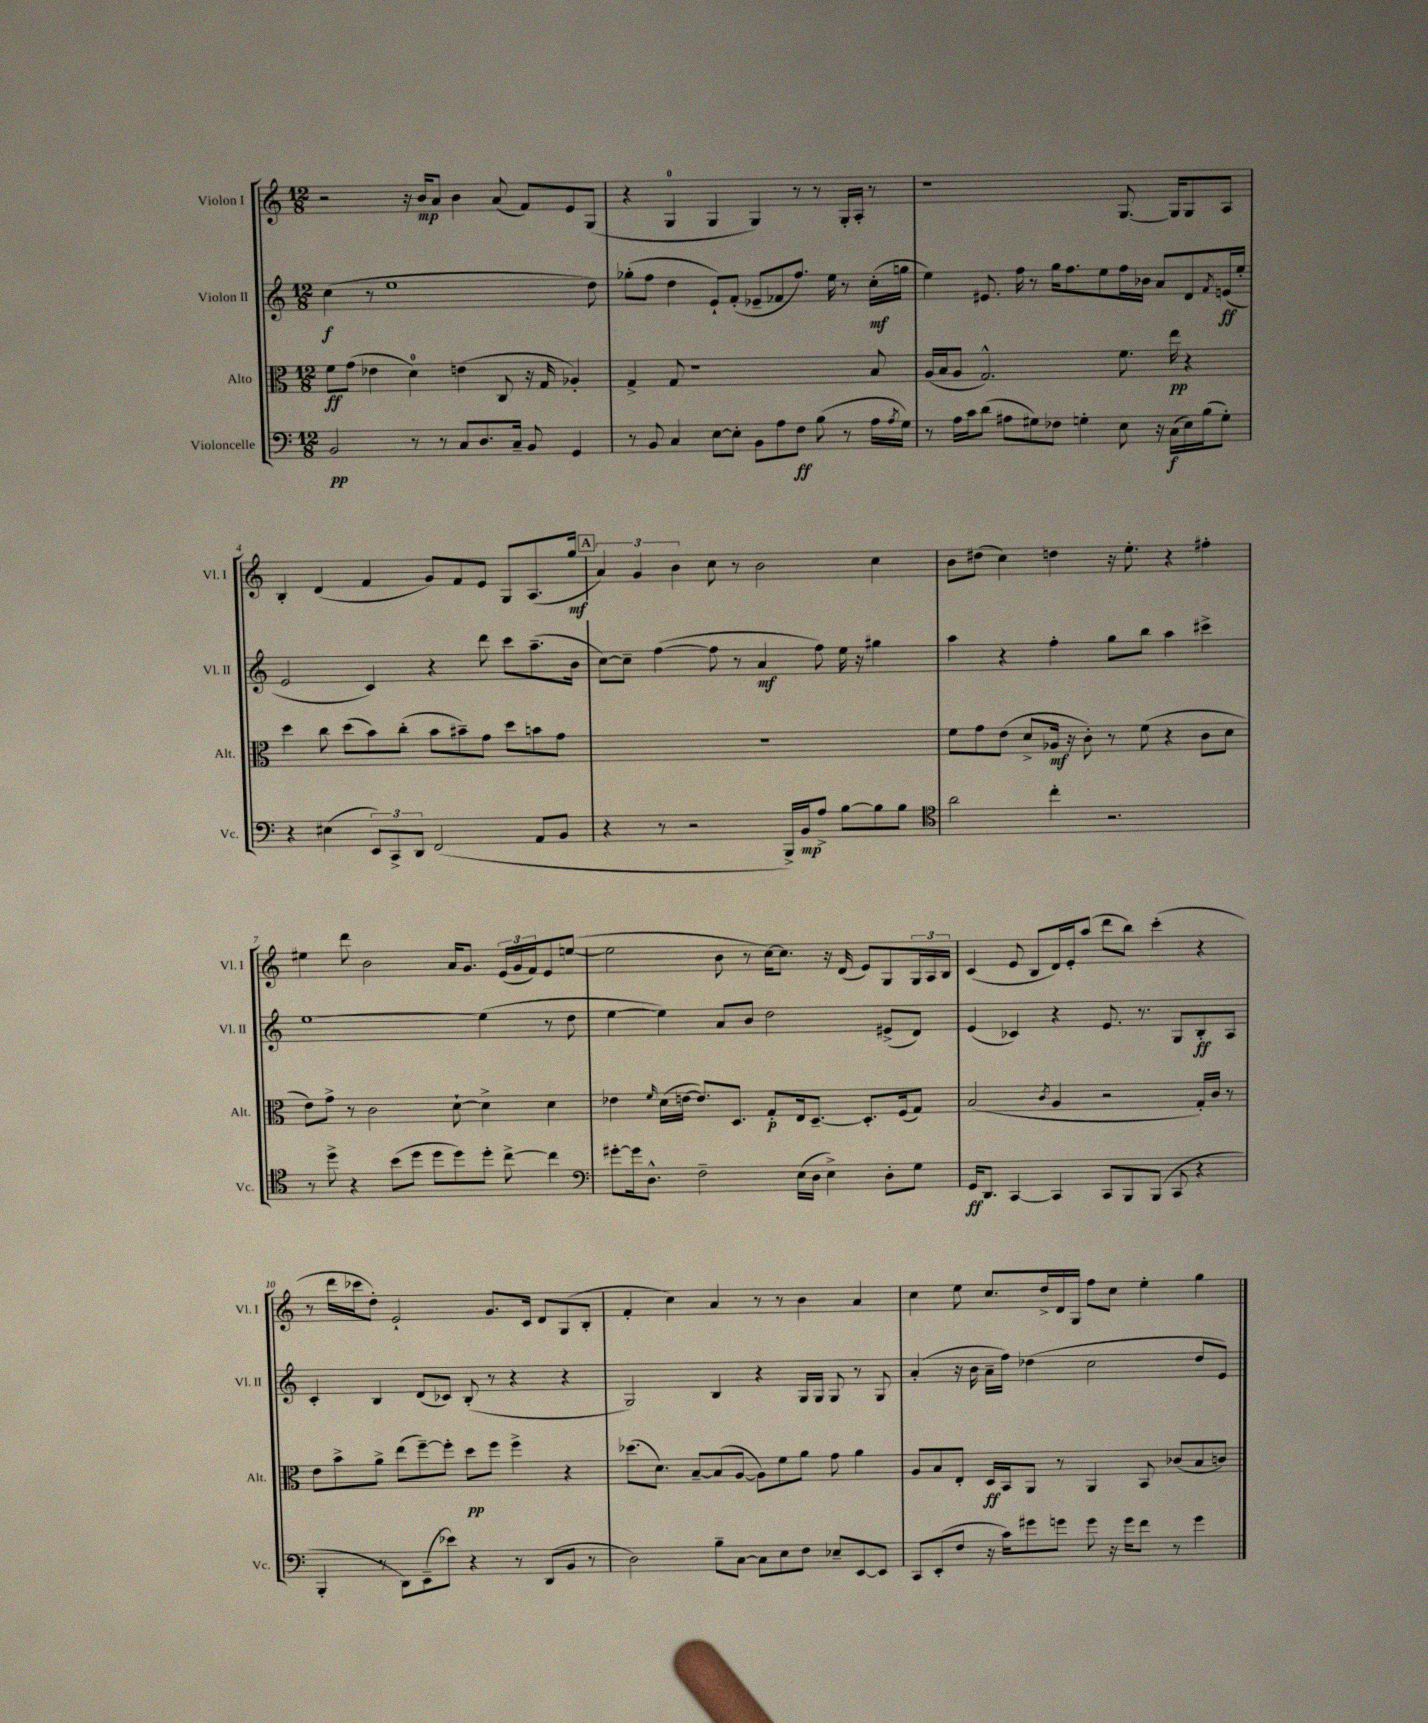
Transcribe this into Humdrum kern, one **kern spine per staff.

**kern	**dynam	**kern	**dynam	**kern	**dynam	**kern	**dynam
*part4	*part4	*part3	*part3	*part2	*part2	*part1	*part1
*staff4	*staff4	*staff3	*staff3	*staff2	*staff2	*staff1	*staff1
*I"Violoncelle	*	*I"Alto	*	*I"Violon II	*	*I"Violon I	*
*I'Vc.	*	*I'Alt.	*	*I'Vl. II	*	*I'Vl. I	*
*clefF4	*	*clefC3	*	*clefG2	*	*clefG2	*
*k[]	*	*k[]	*	*k[]	*	*k[]	*
*M12/8	*	*M12/8	*	*M12/8	*	*M12/8	*
=1	=1	=1	=1	=1	=1	=1	=1
2BB/	pp	8f\L	ff	(4cc\	f	2r	.
.	.	(8g\J	.	.	.	.	.
.	.	4e-X\	.	8r	.	.	.
.	.	.	.	1ee	.	.	.
8r	.	4d\)	.	.	.	16r	.
.	.	.	.	.	.	16b/KL	mp
8r	.	.	.	.	.	8a/J	.
8C/L	.	(4en\	.	.	.	4b\	.
8.D/	.	.	.	.	.	.	.
.	.	8C/	.	.	.	(8a/	.
16C~/Jk	.	.	.	.	.	.	.
8BB/	.	16r	.	.	.	8f/L)	.
.	.	16G/	.	.	.	.	.
4GG/	.	4A-X'/)	.	.	.	8e/	.
.	.	.	.	8dd\)	.	(8G/J	.
=2	=2	=2	=2	=2	=2	=2	=2
8r	.	4G^/	.	(8gg-X'\L	.	4r	.
8BB/	.	.	.	8ff\J	.	.	.
4C/	.	8G/	.	4dd\	.	4G/	.
.	.	1r	.	.	.	.	.
[8E\L	.	.	.	8e`/L)	.	4G/	.
8E'\J]	.	.	.	(8f'/J	.	.	.
8BB\L	.	.	.	8e-X~/L	.	4G/)	.
8A\	.	.	.	8f-X/	.	.	.
8F\J	ff	.	.	8.ff/J)	.	8r	.
(8B\	.	.	.	.	.	8r	.
.	.	.	.	16ee\	.	.	.
8r	.	.	.	8r	.	16G'/LL	.
.	.	.	.	.	.	16A'/JJ	.
16A\LL	.	8B/	.	(16cc'\LL	mf	8r	.
8qA/	.	.	.	.	.	.	.
16G\JJ)	.	.	.	16ggn\JJ	.	.	.
=3	=3	=3	=3	=3	=3	=3	=3
8r	.	(16A/LL	.	4ee\)	.	1r	.
.	.	16B/J	.	.	.	.	.
16A\LL	.	8A/J	.	.	.	.	.
16c\J	.	.	.	.	.	.	.
(8d\J	.	2.G^^/)	.	8.e#X/	.	.	.
8A#X\L	.	.	.	.	.	.	.
.	.	.	.	16ff\	.	.	.
8G#X\)	.	.	.	8r	.	.	.
8F-X\J	.	.	.	16gg\KL	.	.	.
.	.	.	.	8.ff\	.	.	.
4Gn'\	.	.	.	.	.	.	.
.	.	.	.	8ee\	.	.	.
8E\	.	8.f\	.	16ff\L	.	[8.G/	.
.	.	.	.	16b-X\JJ	.	.	.
16r	.	.	.	8a/L	.	.	.
(16C\LL	f	16ee\	pp	.	.	16G/KL]	.
16E\)	.	4r	.	8d/	.	8G/	.
(16B\J	.	.	.	.	.	.	.
.	.	.	.	8qf/	.	.	.
8G'\J)	.	.	.	(16en/L	ff	8A/J	.
.	.	.	.	16ee'/JJ	.	.	.
!!LO:LB:g=z
=4	=4	=4	=4	=4	=4	=4	=4
4r	.	4dd\	.	2e/	.	4B'/	.
(4E#X\	.	8cc\	.	.	.	(4d/	.
.	.	(8dd\L	.	.	.	.	.
12EE/L)	.	8b\)	.	4c/)	.	4f/	.
12CC^/	.	.	.	.	.	.	.
.	.	(8cc'\J	.	.	.	.	.
12DD/J	.	.	.	.	.	.	.
(2FF/	.	8b\L	.	4r	.	8g/L)	.
.	.	8b#X~\)	.	.	.	8f/	.
.	.	8g\J	.	8ddd\	.	8e/J	.
.	.	8dd\L	.	8ccc\L	.	8G/L	.
8AA/L	.	8bn\	.	(8.aa~\	.	(8.A/	.
8BB/J	.	8g\J	.	.	.	.	.
.	.	.	.	16b\Jk	.	16gg/Jk	mf
!!LO:REH:place=s1:t=A
=5	=5	=5	=5	=5	=5	=5	=5
4r	.	1.r	.	[8cc\L)	.	6a/)	.
.	.	.	.	8cc~\J]	.	.	.
.	.	.	.	.	.	6g/	.
8r	.	.	.	([4ff\	.	.	.
.	.	.	.	.	.	6b\	.
2r	.	.	.	.	.	.	.
.	.	.	.	8ff\]	.	8cc\	.
.	.	.	.	8r	.	8r	.
.	.	.	.	4a/	mf	2b\	.
16BBB^/LL)	.	.	.	.	.	.	.
16BB/J	mp	.	.	.	.	.	.
8A^/J	.	.	.	8ff\)	.	.	.
[8B\L	.	.	.	16ee\	.	.	.
.	.	.	.	16r	.	.	.
8B\]	.	.	.	4gg#X\	.	4cc\	.
8B\J	.	.	.	.	.	.	.
=6	=6	=6	=6	=6	=6	=6	=6
*clefC4	*	*	*	*	*	*	*
2a\	.	8f\L	.	4aa\	.	8b\L	.
.	.	8g\	.	.	.	(8dd#X\J	.
.	.	(8e\J	.	4r	.	4cc\)	.
.	.	8d^/L	.	.	.	.	.
4cc'\	.	16A-X/Jk	mf	4ff'\	.	4ddn\	.
.	.	16r	.	.	.	.	.
.	.	8c'\)	.	.	.	.	.
2.r	.	8r	.	8gg\L	.	16r	.
.	.	.	.	.	.	8.ee'\	.
.	.	(8f\	.	8bb\J	.	.	.
.	.	4r	.	4aa\	.	4r	.
.	.	8c\L	.	4ccc#X^\	.	4ff#X'\	.
.	.	8d\J	.	.	.	.	.
!!LO:LB:g=z
=7	=7	=7	=7	=7	=7	=7	=7
8r	.	8e\L)	.	[1ee	.	4ee#X\	.
8dd^\	.	8g^\J	.	.	.	.	.
4r	.	8r	.	.	.	8ddd\	.
.	.	2c\	.	.	.	2b\	.
(8b\L	.	.	.	.	.	.	.
8dd\J	.	.	.	.	.	.	.
8dd\L	.	.	.	.	.	.	.
8dd\)	.	[8d`\	.	.	.	16a/KL	.
.	.	.	.	.	.	8.g/J	.
8dd'\J	.	4d^\]	.	(4ee\]	.	.	.
[8cc^\	.	.	.	.	.	(24e/LL	.
.	.	.	.	.	.	24g/	.
.	.	.	.	.	.	24f/J)	.
4cc\]	.	4d\	.	8r	.	8e/	.
.	.	.	.	8dd\	.	([8een/J	.
=8	=8	=8	=8	=8	=8	=8	=8
*clefF4	*	*	*	*	*	*	*
[8g#X'\L	.	4e-X\	.	[4ee\	.	2ee\]	.
16g#\k]	.	.	.	.	.	.	.
8.D^^\J	.	.	.	.	.	.	.
.	.	16qqf/	.	.	.	.	.
.	.	(16d\LL	.	4ee\])	.	.	.
.	.	[16en\JJ	.	.	.	.	.
2F~\	.	8.e/L])	.	.	.	.	.
.	.	.	.	8a/L	.	8b\	.
.	.	8.D/J	.	.	.	.	.
.	.	.	.	8b/J	.	8r	.
.	.	8G'/L	p	2dd\	.	[16cc\KL)	.
.	.	.	.	.	.	8.cc\J]	.
(16E\LL	.	16E/k	.	.	.	.	.
16D\JJ	.	[8.D~/J	.	.	.	.	.
4E^\)	.	.	.	.	.	16r	.
.	.	.	.	.	.	(16d/	.
.	.	8.D'/L]	.	.	.	8e/L)	.
8D'\L	.	.	.	(8e#X^/L	.	8G/	.
.	.	(16F/k	.	.	.	.	.
8G\J	.	8G/J)	.	8d/J)	.	24G/L	.
.	.	.	.	.	.	24A/	.
.	.	.	.	.	.	24B/JJ	.
=9	=9	=9	=9	=9	=9	=9	=9
16GG/KL	ff	(2B/	.	(4e/	.	(4c/	.
8.DD/J	.	.	.	.	.	.	.
[4CC/	.	.	.	4c-X/)	.	8e/	.
.	.	.	.	.	.	8B/L	.
.	.	8qc/	.	.	.	.	.
4CC/]	.	4A/	.	4r	.	16d/L)	.
.	.	.	.	.	.	16e'/J	.
.	.	.	.	.	.	(8aa/J	.
8CC/L	.	2r	.	8.e/	.	8ddd\L	.
8BBB/	.	.	.	.	.	8bb\J)	.
.	.	.	.	8.r	.	.	.
(8BBB/J	.	.	.	.	.	(4ccc'\	.
8CC/	.	.	.	8G/L	.	.	.
4r	.	16G'/LL)	.	8B'/	ff	4r	.
.	.	16c/JJ	.	.	.	.	.
.	.	8r	.	8A/J	.	.	.
!!LO:LB:g=z
=10	=10	=10	=10	=10	=10	=10	=10
4BBB'/	.	8e\L	.	4c'/	.	8r	.
.	.	8b^\	.	.	.	16ddd\LL	.
.	.	.	.	.	.	16ccc-X\J	.
8r	.	8a^\J	.	4B/	.	8dd'\J)	.
8DD\L)	.	(8ee\L	.	.	.	2e`/	.
(8EE~\	.	[8ff~\)	.	(8d/L	.	.	.
8e-X\J)	.	8ff'\J]	.	8c-X/J)	.	.	.
4r	.	8dd\L	pp	(8B'/	.	.	.
.	.	8ff\J	.	8r	.	8.g/L	.
8r	.	4ff^\	.	4r	.	.	.
.	.	.	.	.	.	16c/Jk	.
(8DD/L	.	.	.	.	.	8d/L	.
8BB/J	.	4r	.	4r	.	(8G/	.
8r	.	.	.	.	.	8B'/J	.
=11	=11	=11	=11	=11	=11	=11	=11
2D\)	.	(8.dd-X\L	.	2G/)	.	4f'/	.
.	.	8.d\J)	.	.	.	.	.
.	.	.	.	.	.	4cc\)	.
.	.	[8B~/L	.	.	.	.	.
8B~\L	.	(8B/]	.	4B/	.	4a/	.
[8C\J	.	[8A/J	.	.	.	.	.
8C\L]	.	8A\L])	.	4r	.	8r	.
8E\	.	8f\	.	.	.	8r	.
8F\J	.	8a\J	.	16G/LL	.	4b\	.
.	.	.	.	16G/JJ	.	.	.
8E-X~/L	.	8g\	.	8G/	.	.	.
[8EE/	.	4a\	.	8r	.	4a/	.
8EE/J]	.	.	.	8G/	.	.	.
=12	=12	=12	=12	=12	=12	=12	=12
8CC/L	.	8A/L	.	(4a'/	.	4cc\	.
(8EE'/	.	8B/	.	.	.	.	.
8F/J	.	8E'/J	.	16r	.	8ee\	.
.	.	.	.	16b\	.	.	.
16r	.	16D/LL	ff	16a~\LL	.	8.cc/L	.
16c\KL)	.	16BB/J	.	16ff\JJ)	.	.	.
8g#X\	.	8AA/J	.	(4dd-X\	.	.	.
.	.	.	.	.	.	16dd^/L	.
8gn\J	.	8r	.	.	.	16d/	.
.	.	.	.	.	.	16G/JJ	.
8g\	.	4AA/	.	2cc\	.	8ff\L	.
16r	.	.	.	.	.	8cc\J	.
16g\KL	.	.	.	.	.	.	.
8f\J	.	8BB/	.	.	.	4ee'\	.
8r	.	(8c-X/L	.	.	.	.	.
4g\	.	8B/	.	8dd-/L	.	4gg\	.
.	.	8cn/J)	.	8e/J)	.	.	.
==	==	==	==	==	==	==	==
*-	*-	*-	*-	*-	*-	*-	*-
